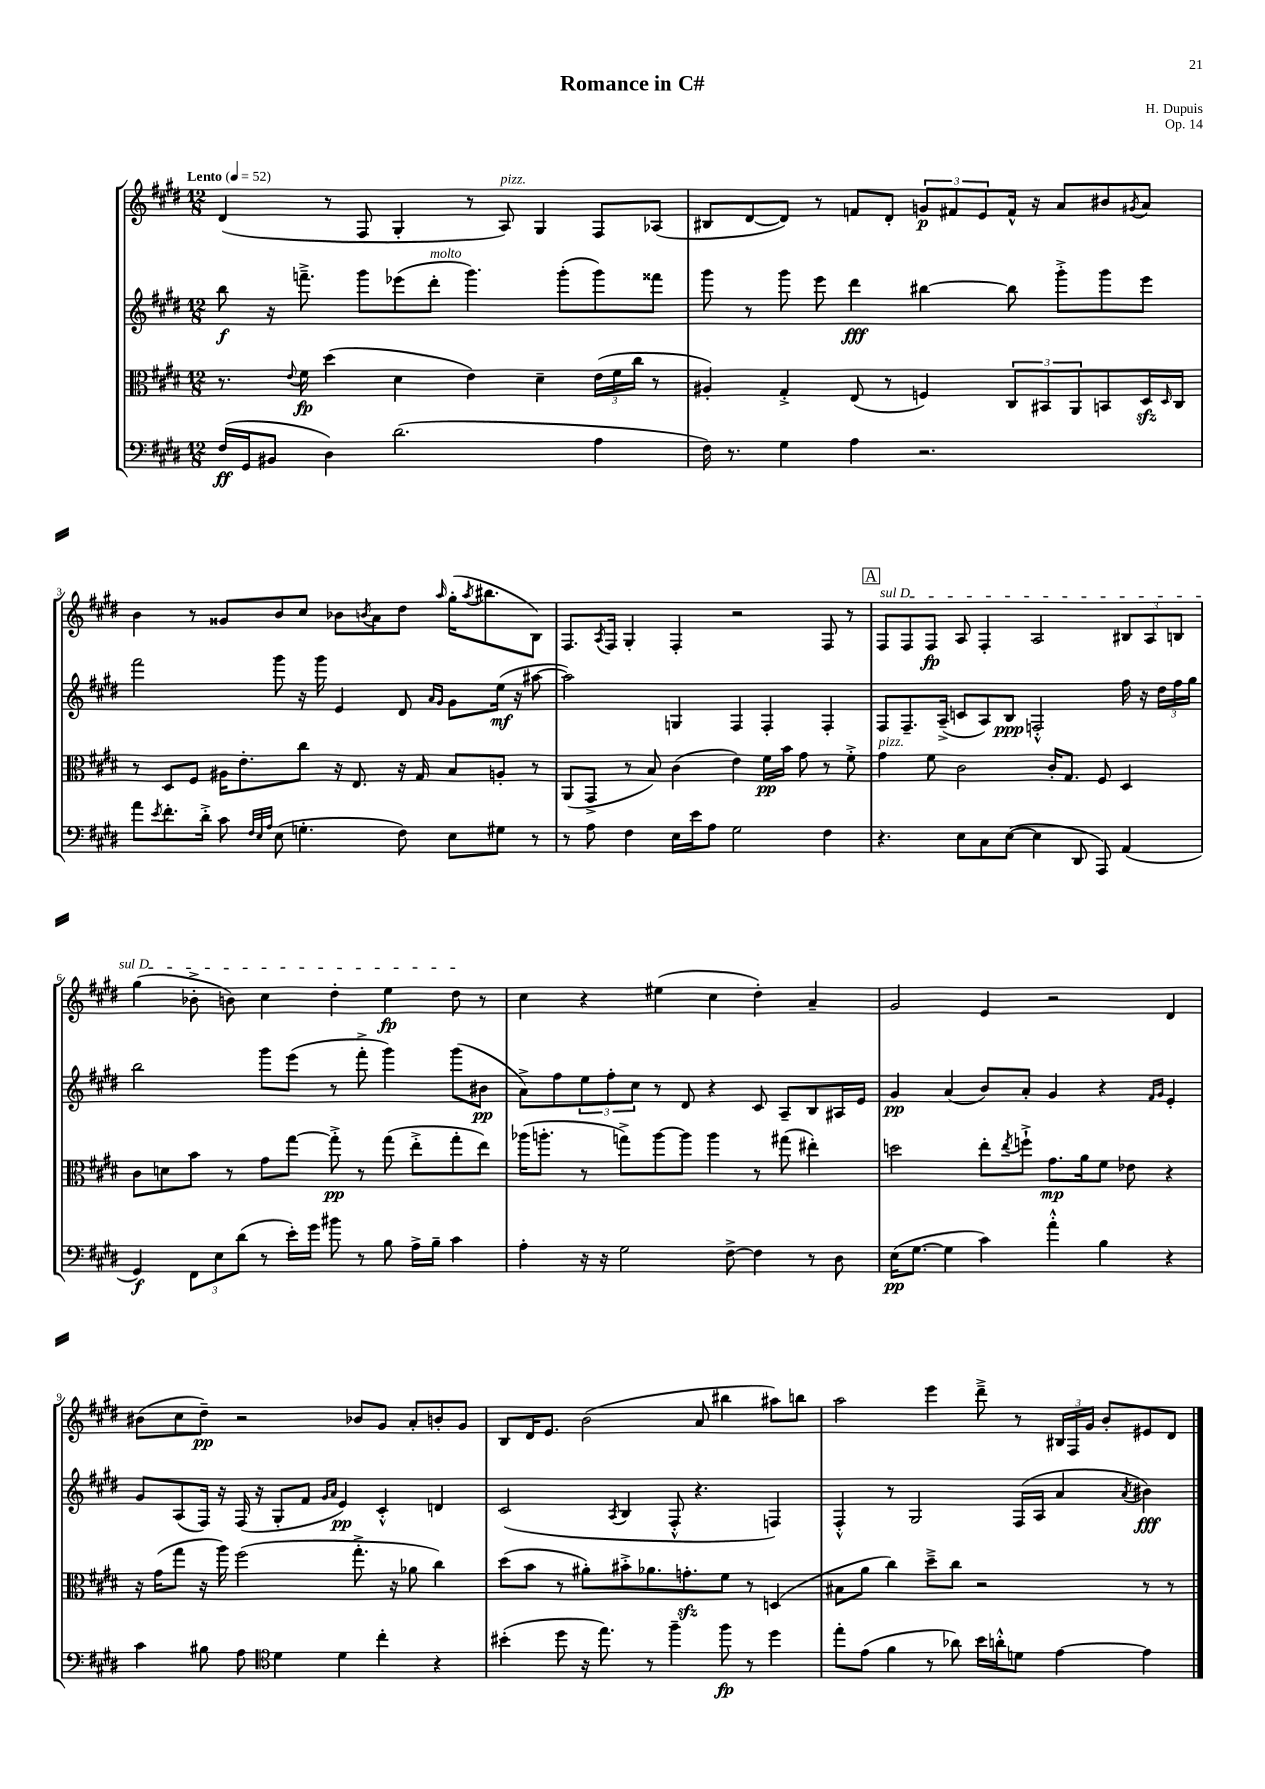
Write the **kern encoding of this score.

**kern	**dynam	**kern	**dynam	**kern	**dynam	**kern	**dynam
*part4	*part4	*part3	*part3	*part2	*part2	*part1	*part1
*staff4	*staff4	*staff3	*staff3	*staff2	*staff2	*staff1	*staff1
*clefF4	*	*clefC3	*	*clefG2	*	*clefG2	*
*k[f#c#g#d#]	*	*k[f#c#g#d#]	*	*k[f#c#g#d#]	*	*k[f#c#g#d#]	*
*M12/8	*	*M12/8	*	*M12/8	*	*M12/8	*
*MM52	*	*MM52	*	*MM52	*	*MM52	*
=1	=1	=1	=1	=1	=1	=1	=1
!	!	!	!	!	!	!LO:TX:a:B:t=Lento	!
(16F#/LL	ff	8.r	.	8bb\	f	(4d#/	.
16GG#/J	.	.	.	.	.	.	.
8BB#X/J	.	.	.	16r	.	.	.
.	.	8qqe/	.	.	.	.	.
.	.	16f#\	fp	8.fffn~^\	.	.	.
4D#\)	.	(4dd#\	.	.	.	8r	.
.	.	.	.	8ggg#\L	.	8F#/	.
(2.d#\	.	4d#\	.	(8eee-X\	.	4G#'/	.
!	!	!	!	!LO:TX:a:i:t=molto	!	!	!
.	.	.	.	8ddd#'\J	.	.	.
.	.	4e\)	.	4.ggg#\)	.	8r	.
!	!	!	!	!	!	!LO:TX:a:i:t=pizz.	!
.	.	.	.	.	.	8A/)	.
.	.	4d#~\	.	.	.	4G#/	.
.	.	.	.	(8ggg#'\L	.	.	.
4A\	.	(24e\LL	.	8ggg#\)	.	8F#/L	.
.	.	24f#\	.	.	.	.	.
.	.	24cc#\JJ	.	.	.	.	.
.	.	8r	.	8fff##X\J	.	(8A-X/J	.
=2	=2	=2	=2	=2	=2	=2	=2
16F#\)	.	4A#X'/)	.	8ggg#\	.	8B#X/L	.
8.r	.	.	.	.	.	.	.
.	.	.	.	8r	.	[8d#/	.
4G#\	.	4G#'^/	.	8ggg#\	.	8d#/J])	.
.	.	.	.	8eee\	.	8r	.
4A\	.	(8E/	.	4ddd#\	fff	8fn/L	.
.	.	8r	.	.	.	8d#'/J	.
2.r	.	4Fn/)	.	[4bb#X\	.	12gn/L	p
.	.	.	.	.	.	12f#X/	.
.	.	.	.	.	.	12e/	.
.	.	12C#/L	.	8bb#\]	.	16f#^^/Jk	.
.	.	.	.	.	.	16r	.
.	.	12BB#X/	.	.	.	.	.
.	.	.	.	8ggg#'^\L	.	8a/L	.
.	.	12AA/	.	.	.	.	.
.	.	8BBn/	.	8ggg#\	.	8b#X/	.
.	.	.	.	.	.	8qg#X/	.
.	.	16D#zz/L	.	8eee\J	.	8a/J	.
.	.	16qqD#/	.	.	.	.	.
.	.	16C#/JJ	.	.	.	.	.
!!LO:LB:g=z
=3	=3	=3	=3	=3	=3	=3	=3
8a\L	.	8r	.	2fff#\	.	4b\	.
8qe/	.	.	.	.	.	.	.
8.f#'\	.	8D#/L	.	.	.	.	.
.	.	8F#/J	.	.	.	8r	.
16d#'^\Jk	.	.	.	.	.	.	.
8c#\	.	16A#X\KL	.	.	.	8g##X/L	.
.	.	8.e'\	.	.	.	.	.
32qqF#/LLL	.	.	.	.	.	.	.
32qqE/	.	.	.	.	.	.	.
32qqA/JJJ	.	.	.	.	.	.	.
(8E\	.	.	.	8ggg#\	.	8b/	.
4.Gn'\	.	8cc#\J	.	16r	.	8cc#/J	.
.	.	.	.	16ggg#\	.	.	.
.	.	16r	.	4e/	.	8b-X\L	.
.	.	8.E/	.	.	.	.	.
.	.	.	.	.	.	8qbn/	.
.	.	.	.	.	.	8a\	.
8F#\)	.	16r	.	8d#/	.	8dd#\J	.
.	.	16G#/	.	.	.	.	.
.	.	.	.	16qqa/LL	.	.	.
.	.	.	.	16qqg#/JJ	.	16qqaa/	.
8E\L	.	8B/L	.	8g#\L	.	(16gg#'\KL	.
.	.	.	.	.	.	8qaa/	.
.	.	.	.	.	.	8.bb#X\	.
8G#X\J	.	8An'/J	.	(16ee\Jk	mf	.	.
.	.	.	.	16r	.	.	.
8r	.	8r	.	[8aa#X\	.	8B\J)	.
=4	=4	=4	=4	=4	=4	=4	=4
8r	.	(8AA/L	.	2aa#\])	.	8.F#/L	.
8A\	.	8GG#^/J	.	.	.	.	.
.	.	.	.	.	.	8qA/	.
.	.	.	.	.	.	16F#/Jk	.
4F#\	.	8r	.	.	.	4G#'/	.
.	.	8B/)	.	.	.	.	.
16E\LL	.	(4c#\	.	4Gn/	.	4F#'/	.
16e\J	.	.	.	.	.	.	.
8A\J	.	.	.	.	.	.	.
2G#\	.	4e\)	.	4F#/	.	2r	.
.	.	16f#\LL	pp	4F#'/	.	.	.
.	.	16b\JJ	.	.	.	.	.
.	.	8g#\	.	.	.	.	.
4F#\	.	8r	.	4F#'/	.	8F#/	.
.	.	8f#'^\	.	.	.	8r	.
!!LO:REH:place=s1:t=A
=5	=5	=5	=5	=5	=5	=5	=5
!	!	!	!	!	!	!LO:TX:a:i:t=sul D	!
!	!	!LO:TX:a:i:t=pizz.	!	!	!	!	!
4.r	.	4g#\	.	8F#/L	.	8F#/L	.
.	.	.	.	8.F#~/	.	8F#/	.
.	.	8f#\	.	.	.	8F#/J	fp
.	.	.	.	(16A~^/Jk	.	.	.
8E\L	.	2c#\	.	8cn/L	.	8A/	.
8C#\	.	.	.	8A/)	.	4F#'/	.
([8E\J	.	.	.	8B/J	ppp	.	.
4E\]	.	.	.	2Fn'^^/	.	2A/	.
.	.	16c#'/KL	.	.	.	.	.
.	.	8.G#/J	.	.	.	.	.
8DD#/	.	.	.	.	.	.	.
8AAA/)	.	8F#/	.	.	.	.	.
(4AA/	.	4D#/	.	16ff#\	.	12B#X/L	.
.	.	.	.	16r	.	.	.
.	.	.	.	.	.	12A/	.
.	.	.	.	24dd#\LL	.	.	.
.	.	.	.	24ff#\	.	12Bn/J	.
.	.	.	.	24gg#\JJ	.	.	.
!!LO:LB:g=z
=6	=6	=6	=6	=6	=6	=6	=6
4GG#/)	f	8c#\L	.	2bb\	.	(4gg#\	.
.	.	8dn\	.	.	.	.	.
12FF#\L	.	8b\J	.	.	.	8b-X'^\	.
12E\	.	.	.	.	.	.	.
.	.	8r	.	.	.	8bn\)	.
(12d#\J	.	.	.	.	.	.	.
8r	.	8g#\L	.	8ggg#\L	.	4cc#\	.
16e'\LL)	.	[8gg#\J	.	(8eee\J	.	.	.
16g#\JJ	.	.	.	.	.	.	.
8b#X\	.	8gg#'^\]	pp	8r	.	4dd#'\	.
8r	.	8r	.	8fff#'^\	.	.	.
8B\	.	(8gg#\	.	4ggg#\)	.	4ee\	fp
16A^\LL	.	8ee'^\L	.	.	.	.	.
16B~\JJ	.	.	.	.	.	.	.
4c#\	.	8gg#'\	.	(8ggg#\L	.	8dd#\	.
.	.	8ee\J)	.	8b#X\J	pp	8r	.
=7	=7	=7	=7	=7	=7	=7	=7
4A'\	.	(16aa-X\KL	.	8a^\L)	.	4cc#\	.
.	.	8.aan'\J	.	.	.	.	.
.	.	.	.	8ff#\	.	.	.
16r	.	8r	.	12ee\	.	4r	.
16r	.	.	.	.	.	.	.
.	.	.	.	12ff#'\	.	.	.
2G#\	.	8ggn^\L)	.	.	.	.	.
.	.	.	.	12cc#\J	.	.	.
.	.	[8aa\	.	8r	.	(4ee#X\	.
.	.	8aa\J]	.	8d#/	.	.	.
.	.	4aa\	.	4r	.	4cc#\	.
[8F#^\	.	.	.	.	.	.	.
4F#\]	.	8r	.	8c#/	.	4dd#'\)	.
.	.	(8gg#X\	.	8A~/L	.	.	.
8r	.	4ee#X'\)	.	8B/	.	4a~/	.
8D#\	.	.	.	16A#X/L	.	.	.
.	.	.	.	16e/JJ	.	.	.
=8	=8	=8	=8	=8	=8	=8	=8
(16E\KL	pp	2ddn\	.	4g#/	pp	2g#/	.
[8.G#\J	.	.	.	.	.	.	.
4G#\]	.	.	.	(4a/	.	.	.
4c#\)	.	8ee'\L	.	8b/L)	.	4e/	.
.	.	8qee/	.	.	.	.	.
.	.	8ffn`^\J	.	8a'/J	.	.	.
4a'^^\	.	8.g#\L	mp	4g#/	.	2r	.
.	.	16a\k	.	.	.	.	.
4B\	.	8f#\J	.	4r	.	.	.
.	.	8e-X\	.	.	.	.	.
.	.	.	.	16qqf#/LL	.	.	.
.	.	.	.	16qqg#/JJ	.	.	.
4r	.	4r	.	4e'/	.	4d#/	.
!!LO:LB:g=z
=9	=9	=9	=9	=9	=9	=9	=9
4c#\	.	16r	.	8g#/L	.	(8b#X\L	.
.	.	(16g#\KL	.	.	.	.	.
.	.	8gg#\J	.	(8A/	.	8cc#\	.
8B#X\	.	16r	.	16F#/Jk)	.	8dd#~\J)	pp
.	.	16aa\)	.	16r	.	.	.
8A\	.	(2ff#\	.	(16F#/	.	2r	.
.	.	.	.	16r	.	.	.
*clefC4	*	*	*	*	*	*	*
4d#\	.	.	.	8G#'/L	.	.	.
.	.	.	.	8f#/J	.	.	.
.	.	.	.	16qqg#/LL	.	.	.
.	.	.	.	16qqa/JJ	.	.	.
4d#\	.	.	.	4e/)	pp	.	.
.	.	8.gg#'^\	.	.	.	8b-X/L	.
4cc#'\	.	.	.	4c#'^^/	.	8g#/J	.
.	.	16r	.	.	.	.	.
.	.	8a-X\	.	.	.	8a'/L	.
4r	.	4cc#\)	.	4dn/	.	8bn'/	.
.	.	.	.	.	.	8g#/J	.
=10	=10	=10	=10	=10	=10	=10	=10
(4b#X'\	.	(8dd#\L	.	(2c#/	.	8B/L	.
.	.	8b\J	.	.	.	16d#/K	.
.	.	.	.	.	.	8.e/J	.
8dd#\	.	8r	.	.	.	.	.
16r	.	8a#X'\L)	.	.	.	(2b\	.
8.ee\)	.	.	.	.	.	.	.
.	.	.	.	8qA/	.	.	.
.	.	8b#X'^\	.	4B/	.	.	.
8r	.	8.a-X\	.	.	.	.	.
4ff#~\	.	.	.	8F#'^^/	.	.	.
.	.	8.gnzz'\	.	.	.	.	.
.	.	.	.	4.r	.	8a/	.
8ff#\	fp	8f#\J	.	.	.	4bb#X\	.
8r	.	8r	.	.	.	.	.
4dd#\	.	(4Dn/	.	4Fn/)	.	8aa#X\L)	.
.	.	.	.	.	.	8bbn\J	.
=11	=11	=11	=11	=11	=11	=11	=11
8ee'\L	.	8B#X\L	.	4F#'^^/	.	2aa\	.
(8e\J	.	8a\J	.	.	.	.	.
4f#\	.	4cc#\)	.	8r	.	.	.
.	.	.	.	2G#/	.	.	.
8r	.	8dd#~^\L	.	.	.	4eee\	.
8a-X\)	.	8cc#\J	.	.	.	.	.
16b\LL	.	2r	.	.	.	8ddd#~^\	.
16an'^^\J	.	.	.	.	.	.	.
8dn\J	.	.	.	(16F#/LL	.	8r	.
.	.	.	.	16A/JJ	.	.	.
[4e\	.	.	.	4a/	.	24B#X/LL	.
.	.	.	.	.	.	24F#/	.
.	.	.	.	.	.	24g#/JJ	.
.	.	.	.	.	.	8b'/L	.
.	.	.	.	8qa/	.	.	.
4e\]	.	8r	.	4b#X\)	fff	8e#X/	.
.	.	8r	.	.	.	8d#/J	.
==	==	==	==	==	==	==	==
*-	*-	*-	*-	*-	*-	*-	*-
